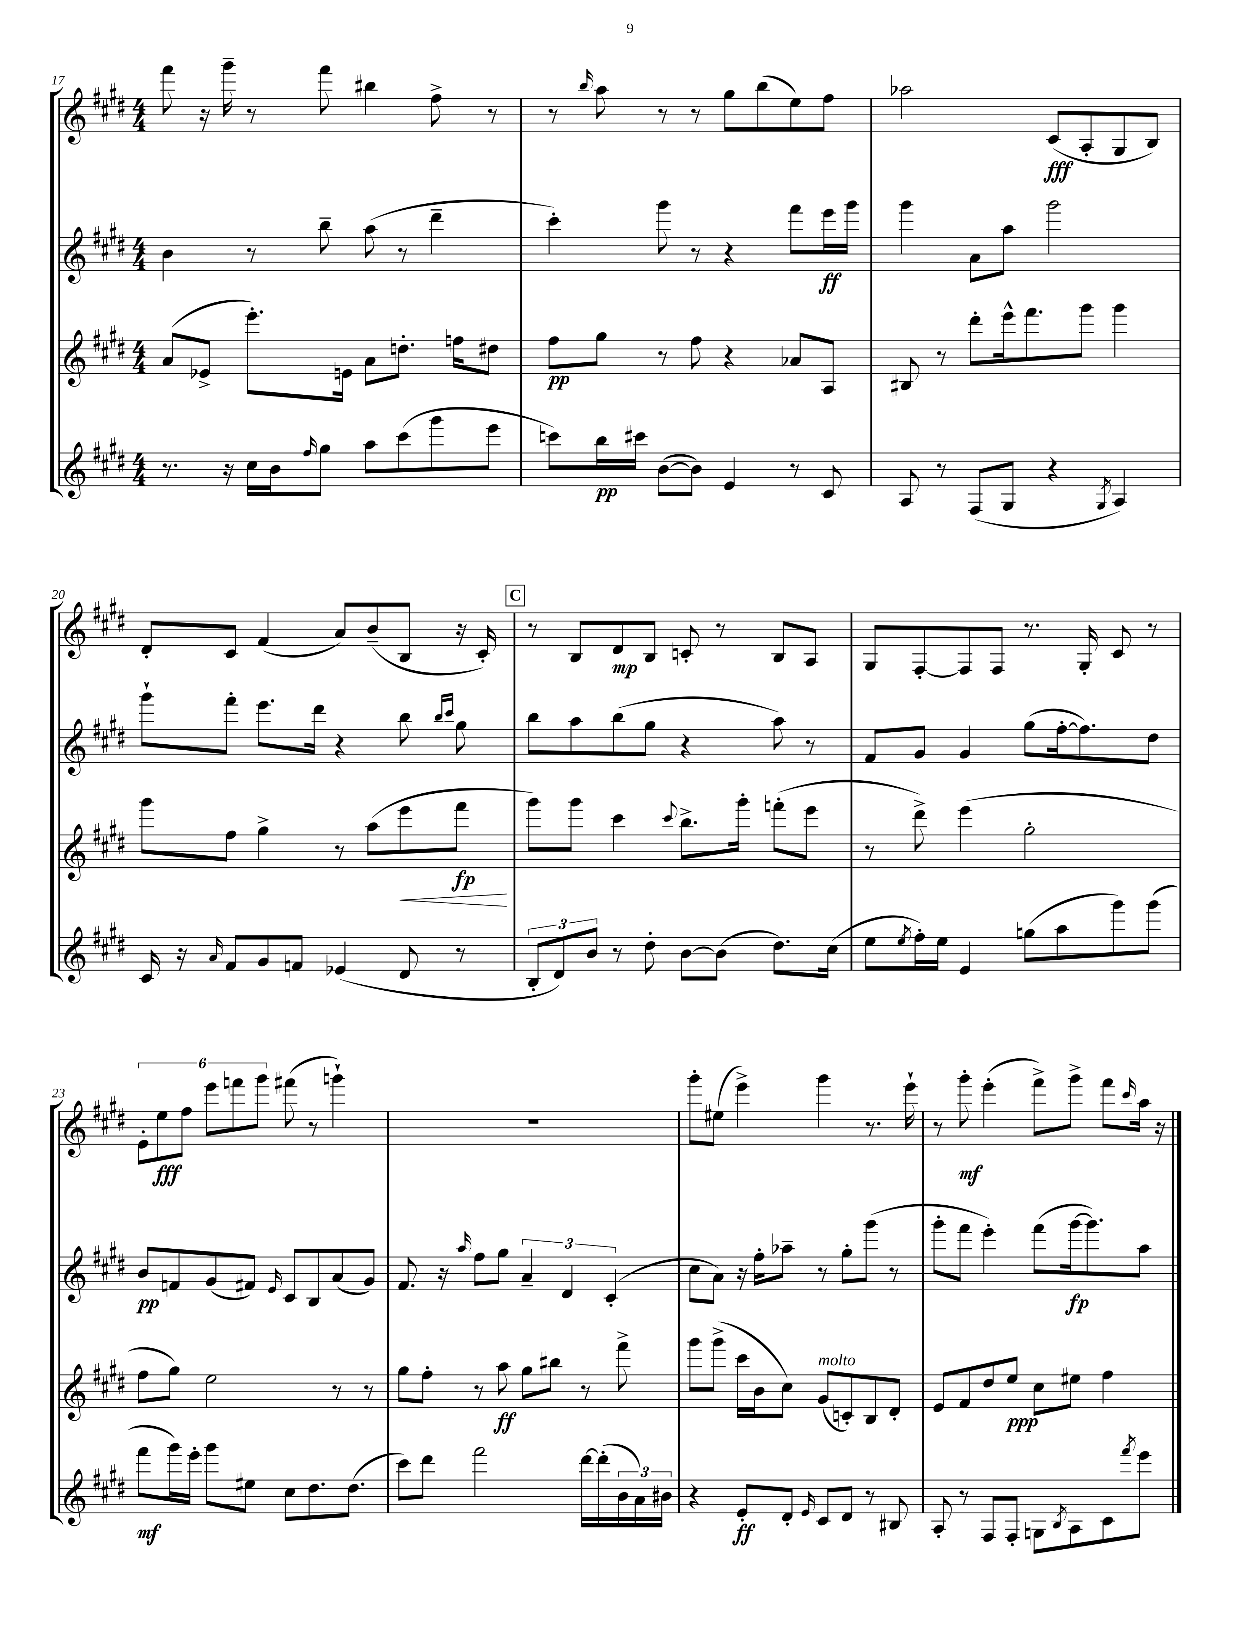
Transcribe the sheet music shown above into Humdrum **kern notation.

**kern	**kern	**kern	**kern
*staff4	*staff3	*staff2	*staff1
*clefG2	*clefG2	*clefG2	*clefG2
*k[f#c#g#d#]	*k[f#c#g#d#]	*k[f#c#g#d#]	*k[f#c#g#d#]
*M4/4	*M4/4	*M4/4	*M4/4
8.r	(8a/L	4b\	8fff#\
.	8e-^/J	.	16r
16r	.	.	16ggg#~\
16cc#\LL	8.eee'\L)	8r	8r
16b\J	.	.	.
16qqff#/	.	.	.
8gg#\J	.	8bb~\	8fff#\
.	16e\Jk	.	.
8aa\L	8a\L	(8aa\	4bb#\
(8ccc#\	8.dd'\J	8r	.
8ggg#\	.	4ddd#~\	8ff#^\
.	16ff\LK	.	.
8eee\J	8dd#\J	.	8r
=	=	=	=
8ccc\L)	8ff#\L	4ccc#'\)	8r
.	.	.	16qqbb/
16bb\L	8gg#\J	.	8aa\
16ccc#\JJ	.	.	.
([8b\L	8r	8ggg#\	8r
8b\]J)	8ff#\	8r	8r
4e/	4r	4r	8gg#\L
.	.	.	(8bb\
8r	8a-/L	8fff#\L	8ee\)
8c#/	8A/J	16eee\L	8ff#\J
.	.	16ggg#\JJ	.
=	=	=	=
8A/	8B#/	4ggg#\	2aa-\
8r	8r	.	.
(8F#/L	8ddd#'\L	8a\L	.
8G#/J	16eee^^\k	8aa\J	.
.	8.fff#\	.	.
4r	.	2ggg#\	(8c#/L
.	8ggg#\J	.	8A'/
8qG#/	.	.	.
4A/)	4ggg#\	.	8G#/
.	.	.	8B/J)
=	=	=	=
16c#/	8ggg#\L	8ggg#`\L	8d#'/L
16r	.	.	.
16qqa/	.	.	.
8f#/L	8ff#\J	8fff#'\J	8c#/J
8g#/	4gg#^\	8.eee\L	(4f#/
8f/J	.	.	.
.	.	16ddd#\Jk	.
(4e-/	8r	4r	8a/L)
.	(8aa\L	.	(8b~/
8d#/	8eee\	8bb\	8B/J
.	.	16qqbb/LL	.
.	.	16qqccc#/JJ	.
8r	8fff#\J	8gg#\	16r
.	.	.	16c#'/)
=	=	=	=
12B'/L	8ggg#\L)	8bb\L	8r
12d#/)	.	.	.
.	8ggg#\J	8aa\	8B/L
12b/J	.	.	.
8r	4ccc#\	(8bb\	8d#/
8dd#'\	.	8gg#\J	8B/J
.	8qqccc#/	.	.
[8b\L	8.bb^\L	4r	8c'/
(8b\]J	.	.	8r
.	16ggg#'\Jk	.	.
8.dd#\L)	(8fff'\L	8aa\)	8B/L
.	8eee\J	8r	8A/J
(16cc#\Jk	.	.	.
=	=	=	=
8ee\L	8r	8f#/L	8G#/L
8qee/	.	.	.
16ff#'\L)	8ddd#^\)	8g#/J	[8F#'/
16ee\JJ	.	.	.
4e/	(4eee\	4g#/	8F#/]
.	.	.	8F#/J
(8gg\L	2gg#'\	(8gg#\L	8.r
8aa\	.	[16ff#'\k	.
.	.	8.ff#\])	16G#'/
8ggg#\)	.	.	8c#/
(8ggg#\J	.	8dd#\J	8r
=	=	=	=
8fff#\L	8ff#\L	8b/L	12e'\L
.	.	.	12ee\
16ggg#\L)	8gg#\J)	8f/	.
.	.	.	12ff#\J
16eee'\JJ	.	.	.
8ggg#\L	2ee\	(8g#/	12eee\L
.	.	.	12fff\
8ee#\J	.	8f#/J)	.
.	.	.	12ggg#\J
.	.	16qqe/	.
8cc#\L	.	8c#/L	(8fff#\
8.dd#\	.	8B/	8r
.	8r	(8a/	4ggg`\)
(8.dd#\J	.	.	.
.	8r	8g#/J)	.
=	=	=	=
8ccc#\L)	8gg#\L	8.f#/	1r
8ddd#\J	8ff#'\J	.	.
.	.	16r	.
.	.	16qqaa/	.
2fff#\	8r	8ff#\L	.
.	8aa\	8gg#\J	.
.	8gg#\L	6a~/	.
.	8bb#\J	.	.
.	.	6d#/	.
[16ddd#\LL	8r	.	.
(16ddd#'\]	.	.	.
.	.	(6c#'/	.
24b\	8fff#^\	.	.
24a\)	.	.	.
24b#\JJ	.	.	.
=	=	=	=
4r	8ggg#\L	8cc#\L	8ggg#'\L
.	(8ggg#^\J	8a\J)	(8ee#\J
8e'/L	16ccc#\LL	16r	4eee^\)
.	16b\J	16ff#'\LK	.
8d#'/J	8cc#\J)	8aa-~\J	.
16qqe/	.	.	.
8c#/L	(8g#/L	8r	4ggg#\
8d#/J	8c'/)	8gg#'\L	.
8r	8B/	(8ggg#\J	8.r
8B#/	8d#'/J	8r	.
.	.	.	16eee`\
=	=	=	=
8A'/	8e/L	8ggg#'\L	8r
8r	8f#/	8fff#\J	8ggg#'\
8F#/L	8dd#/	4eee'\)	(4eee'\
8F#'/J	8ee/J	.	.
8G\L	8cc#\L	(8fff#\L	8fff#^\L)
8qB/	.	.	.
8A\	8ee#\J	[16ggg#\k	8ggg#^\J
.	.	8.ggg#\])	.
8c#\	4ff#\	.	8fff#\L
8qfff#/	.	.	16qqccc#/
8eee\J	.	8aa\J	16aa\Jk
.	.	.	16r
==	==	==	==
*-	*-	*-	*-
